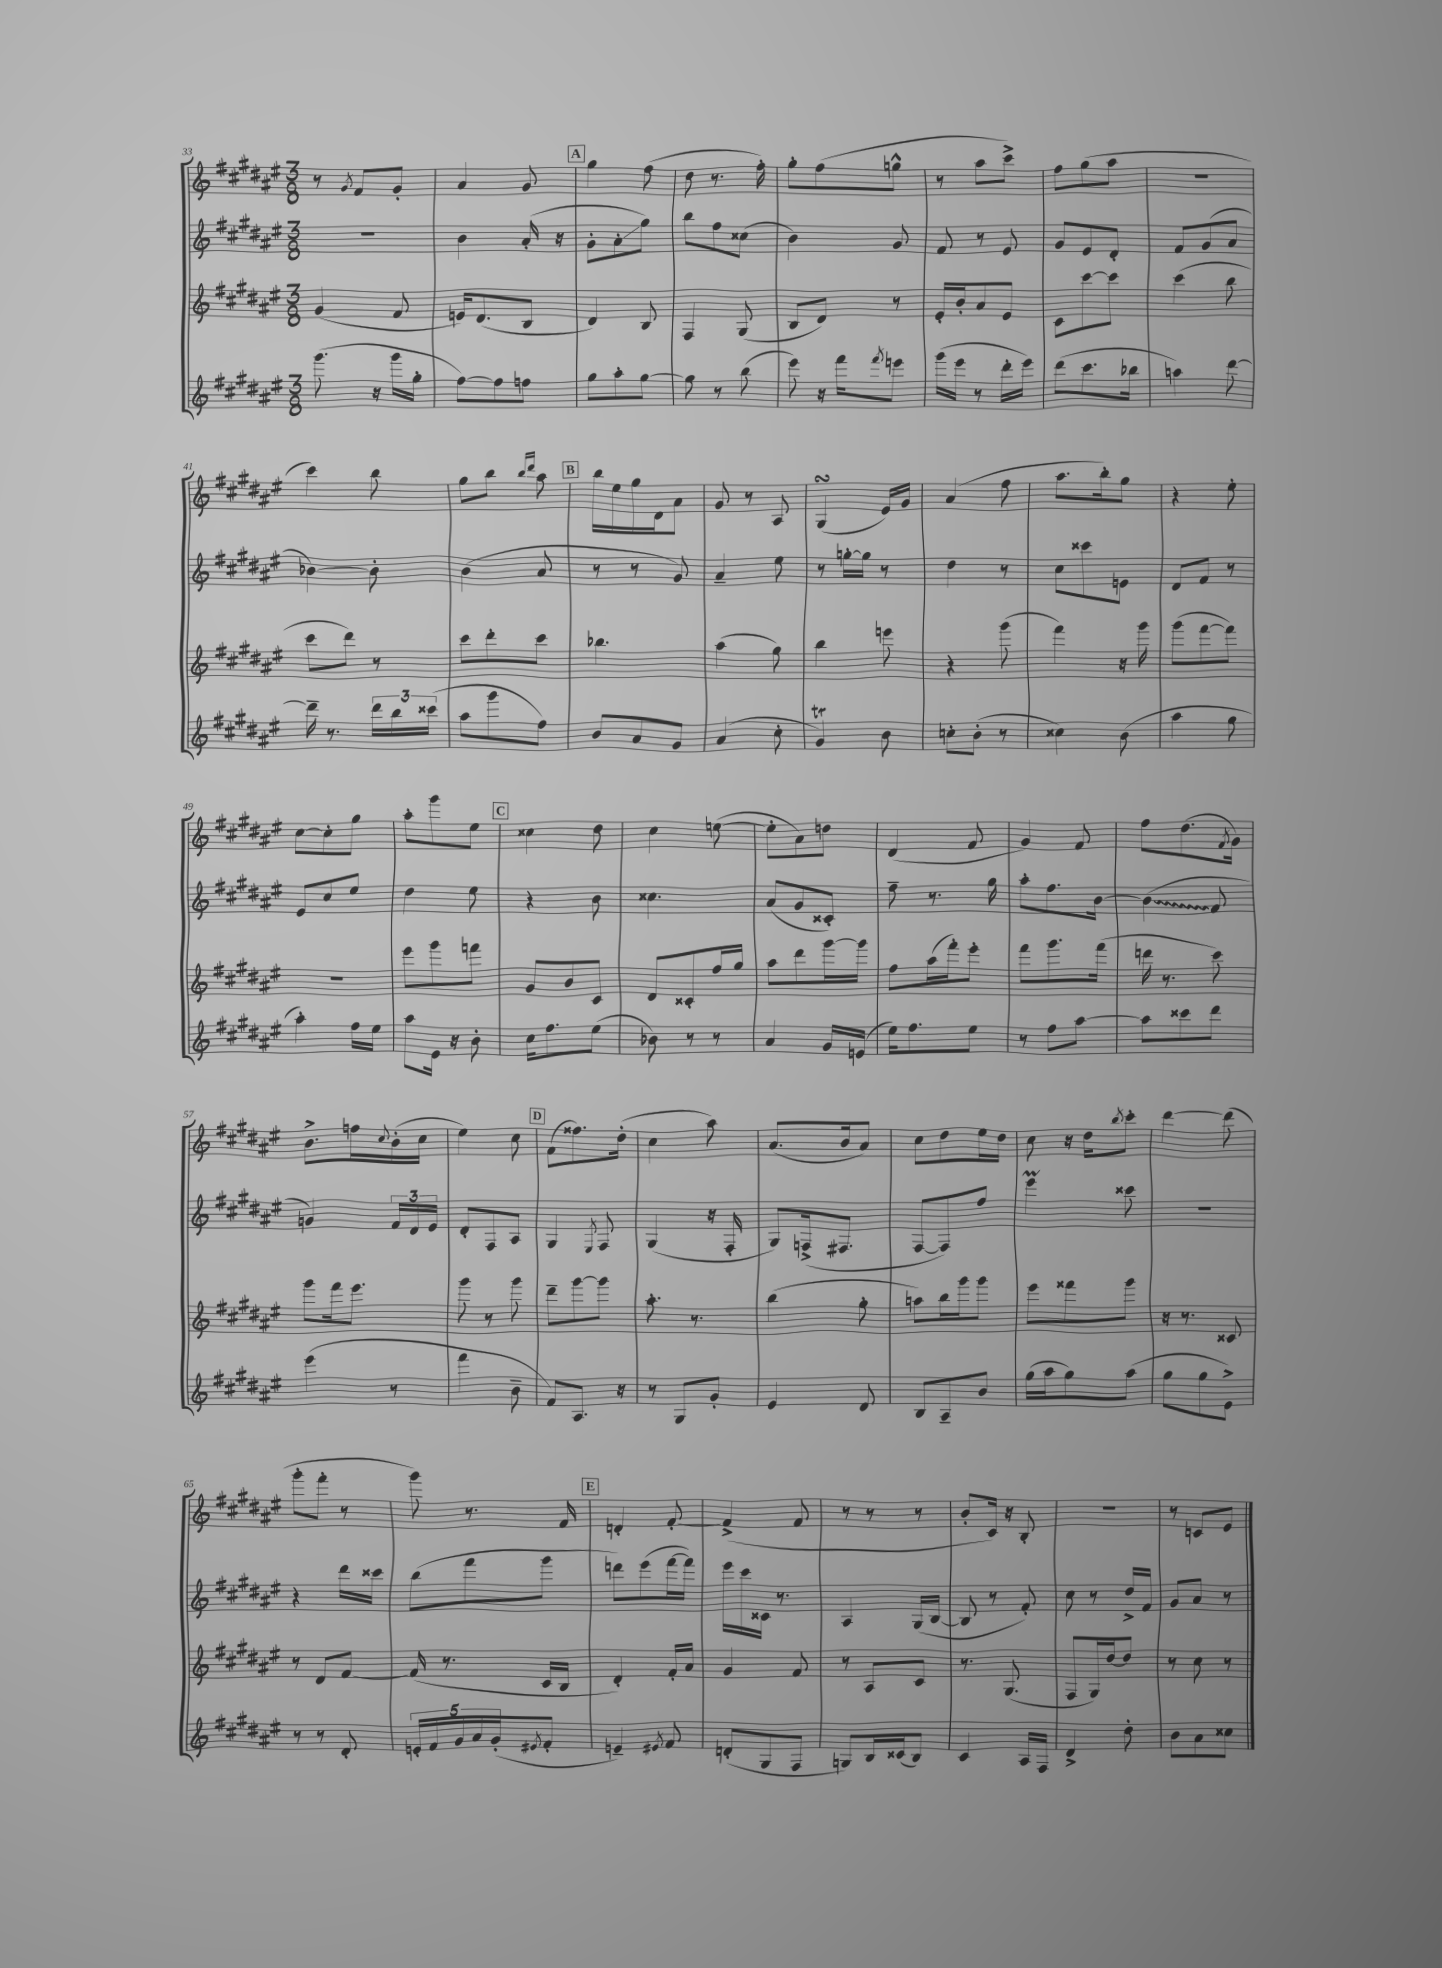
<<
\new StaffGroup <<
\new Staff = "s0" {
    \clef treble \key fis \major \numericTimeSignature \time 3/8
    r8 \acciaccatura { gis'8 } fis'8 gis'8-. |
    ais'4 gis'8 |
    \mark \markup { \box "A" } gis''4 fis''8( |
    dis''8 r8. fis''16-.) |
    gis''8-. fis''8( g''8-^ |
    r8 ais''8 cis'''8->) |
    fis''8 gis''8( ais''8 |
    R4. |
    cis'''4) b''8 |
    gis''8 b''8 \grace { b''16 dis'''16 } ais''8 |
    \mark \markup { \box "B" } b''16 eis''16 gis''16 dis'16 ais'8 |
    gis'8 r8 ais8 |
    gis4\turn( eis'16) gis'16 |
    ais'4( fis''8 |
    ais''8. b''16-.) gis''8 |
    r4 eis''8-. |
    cis''8~ cis''8-. gis''8 |
    ais''8-. gis'''8 eis''8 |
    \mark \markup { \box "C" } cisis''4 dis''8 |
    cis''4 e''8~( |
    e''8-. ais'8) d''8 |
    dis'4( fis'8 |
    gis'4) fis'8 |
    fis''8 dis''8.( \acciaccatura { fis'8 } gis'16) |
    b'8.-> f''16 \appoggiatura { cis''8 } b'16-.( cis''16 |
    eis''4) cis''8 |
    \mark \markup { \box "D" } fis'8( fisis''8.) dis''16-.( |
    cis''4 ais''8) |
    ais'8.( b'16 ais'8) |
    cis''8 dis''8 eis''16 dis''16 |
    cis''8 r16 dis''16 \acciaccatura { b''8 } cis'''8-. |
    dis'''4~ dis'''8( |
    gis'''8-. fis'''8-. r8 |
    gis'''8) r8. fis'16 |
    \mark \markup { \box "E" } d'4-. fis'8~-. |
    fis'4->( fis'8 |
    r8 r8 r8 |
    b'8-. cis'16) r16 b8-. |
    r4. |
    r8 c'8 eis'8 \bar "|." |
}
\new Staff = "s1" {
    \clef treble \key fis \major \numericTimeSignature \time 3/8
    R4. |
    b'4 ais'16-.( r16 |
    \mark \markup { \box "A" } gis'8-. ais'8-.\glissando gis''8) |
    b''8 fis''8 cisis''8( |
    b'4) gis'8 |
    fis'8 r8 eis'8 |
    gis'8 eis'8 dis'8-. |
    fis'8 gis'8( ais'8 |
    bes'4~) bes'8-. |
    b'4( ais'8 |
    \mark \markup { \box "B" } r8 r8 gis'8) |
    ais'4-- eis''8 |
    r8 g''16~-. g''16 r8 |
    dis''4 r8 |
    cis''8 cisis'''8 e'8 |
    dis'8 fis'8 r8 |
    eis'8 cis''8 eis''8 |
    dis''4 eis''8 |
    \mark \markup { \box "C" } r4 b'8 |
    cisis''4. |
    ais'8( gis'8 cisis'8-.) |
    fis''8-- r8. gis''16 |
    ais''8-. fis''8. b'16~ |
    \once \override Glissando.style = #'zigzag b'4\glissando( fis'8 |
    g'4) \tuplet 3/2 { fis'16 dis'16 eis'16 } |
    dis'8-. fis8 ais8 |
    \mark \markup { \box "D" } gis4 \acciaccatura { eis8 } fis8 |
    gis4( r16 fis16-. |
    gis8) f16->( fis8. |
    fis8~ fis8) fis''8 |
    eis'''4\prall cisis'''8 |
    R4. |
    r4 dis'''16 cisis'''16 |
    b''8( fis'''8 gis'''8 |
    \mark \markup { \box "E" } d'''8) eis'''8( fis'''16~ fis'''16) |
    eis'''16 cis'''16 cisis'16 r8. |
    ais4 gis16( b16~ |
    b8 r8 fis'8-.) |
    cis''8 r8 dis''16-> fis'16 |
    gis'8 ais'8 r8 \bar "|." |
}
\new Staff = "s2" {
    \clef treble \key fis \major \numericTimeSignature \time 3/8
    gis'4( fis'8 |
    e'16) dis'8.( b8 |
    \mark \markup { \box "A" } dis'4) b8 |
    fis4 gis8( |
    b8 dis'8) r8 |
    eis'16-. b'16-. ais'8 eis'8 |
    cis'8 cis'''8~ cis'''8 |
    cis'''4( b''8 |
    cis'''8 dis'''8) r8 |
    cis'''8 dis'''8-. cis'''8 |
    \mark \markup { \box "B" } bes''4. |
    ais''4( gis''8) |
    b''4 e'''8 |
    r4 gis'''8( |
    fis'''4) r16 gis'''16 |
    gis'''8( fis'''8~ fis'''8) |
    R4. |
    eis'''8 gis'''8 f'''8 |
    \mark \markup { \box "C" } gis'8 b'8 cis'8 |
    dis'8 cisis'8-. fis''16 gis''16 |
    ais''8 dis'''8 gis'''16~ gis'''16 |
    fis''8 ais''16( fis'''16-.) eis'''8-. |
    fis'''8 gis'''8. fis'''16( |
    d'''16 r8. cis'''8) |
    gis'''8 fis'''16 eis'''8. |
    gis'''8 r8 gis'''8 |
    \mark \markup { \box "D" } dis'''8-- gis'''8~ gis'''8 |
    ais''8.-. r8. |
    b''4( gis''8-. |
    a''8) b''16 gis'''16 gis'''8 |
    eis'''8 fisis'''8 gis'''8 |
    r16 r8. cisis'8 |
    r8 dis'8 fis'8~ |
    fis'16( r8. cis'16 b16 |
    \mark \markup { \box "E" } dis'4-.) fis'16-. ais'16 |
    gis'4 fis'8 |
    r8 ais8 cis'8 |
    r8. gis8.( |
    fis8 gis16) dis''16~ dis''8 |
    r8 cis''8 r8 \bar "|." |
}
\new Staff = "s3" {
    \clef treble \key fis \major \numericTimeSignature \time 3/8
    gis'''8.( r16 gis'''16 gis''16-. |
    fis''8~) fis''8 f''8 |
    \mark \markup { \box "A" } gis''8 ais''8-. gis''8~ |
    gis''8 r8 b''8( |
    eis'''8) r16 fis'''16 \acciaccatura { fis'''8 } e'''8 |
    gis'''16( eis'''16 r8 dis'''16-. eis'''16) |
    dis'''8( cis'''8. bes''16 |
    a''4) dis'''8~ |
    dis'''16-- r8. \tuplet 3/2 { dis'''16 b''16 cisis'''16( } |
    ais''8 gis'''8 fis''8) |
    \mark \markup { \box "B" } b'8 ais'8 gis'8 |
    ais'4( cis''8-. |
    gis'4\trill) b'8 |
    c''8-. b'8-.( r8 |
    cisis''4) b'8( |
    ais''4 gis''8 |
    ais''4-.) fis''16 eis''16 |
    ais''8 eis'16 r16 b'8-. |
    \mark \markup { \box "C" } cis''16 fis''8. eis''8( |
    bes'8) r8 r8 |
    ais'4 gis'16 e'16( |
    eis''16) fis''8. eis''8 |
    r8 fis''8 ais''8~ |
    ais''8 cisis'''8 dis'''8 |
    eis'''4( r8 |
    fis'''4 b'8-- |
    \mark \markup { \box "D" } fis'8) ais8. r16 |
    r8 gis8 gis'8-. |
    eis'4 dis'8 |
    b8 ais8-- b'8 |
    gis''16( ais''16 gis''8) ais''8( |
    gis''8 gis''8 eis'8->) |
    r8 r8 dis'8-. |
    \tuplet 5/4 { e'16-. fis'16 gis'16 ais'16 gis'16-.( } \acciaccatura { eis'8 } fis'8-. |
    \mark \markup { \box "E" } e'4--) \acciaccatura { eis'8 } fis'8 |
    d'8-.( gis8 fis8 |
    g8) b16 cisis'16( b8) |
    cis'4 ais16 fis16 |
    dis'4-> dis''8-. |
    b'8 ais'8 cisis''8 \bar "|." |
}
>>
>>
\layout { \context { \Score currentBarNumber = #33 } }
